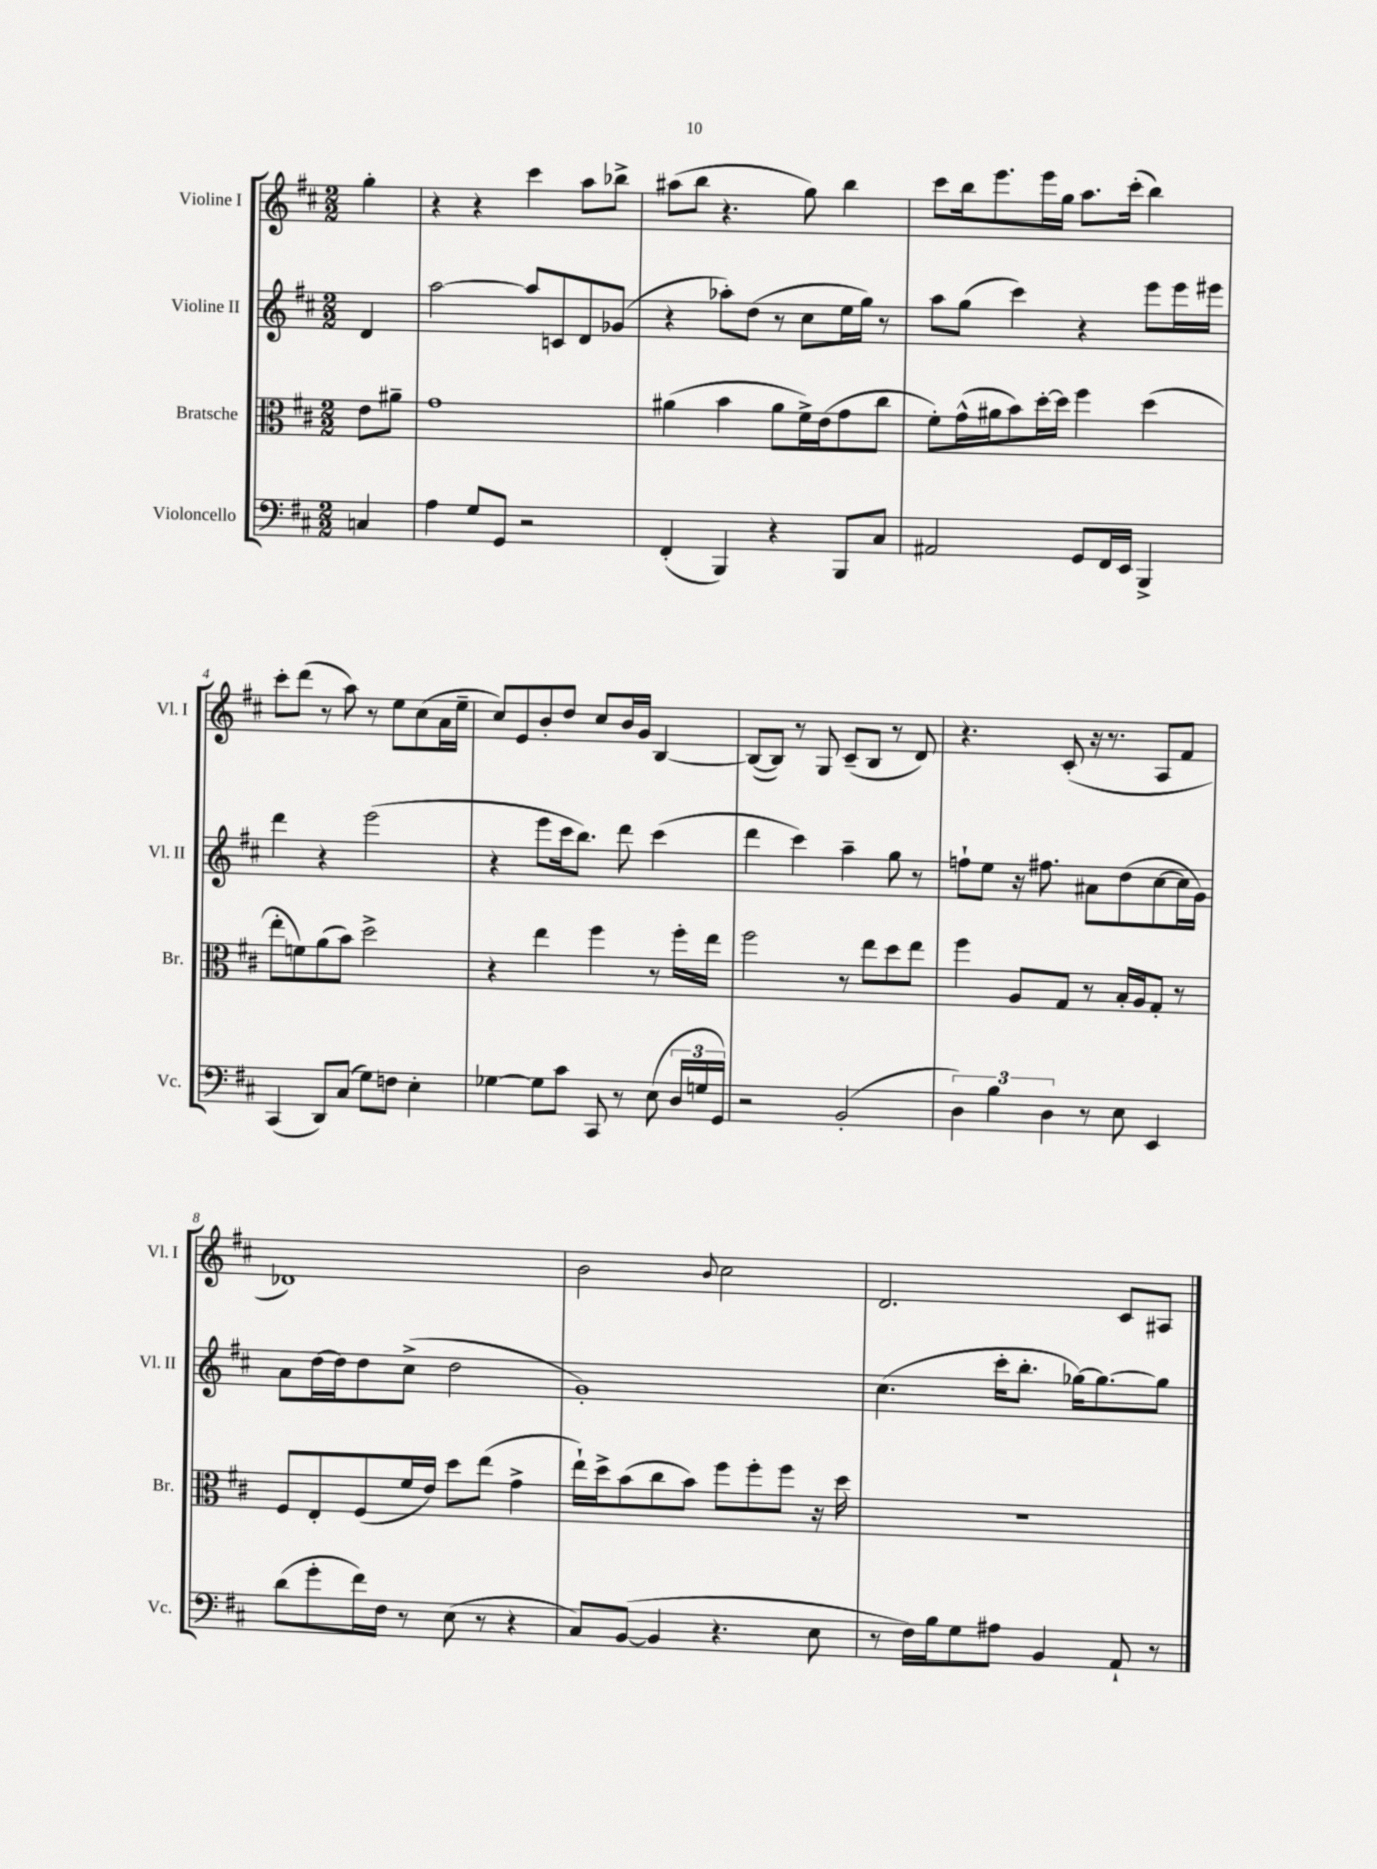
<<
\new StaffGroup <<
\new Staff = "s0" \with { instrumentName = "Violine I" shortInstrumentName = "Vl. I" } {
    \clef treble \key d \major \numericTimeSignature \time 2/2 \partial 4
    \autoBeamOff g''4-. |
    r4 r4 cis'''4 a''8[ bes''8]-> |
    ais''8[( b''8] r4. g''8) b''4 |
    cis'''8[ b''16 e'''8. e'''16 g''16] a''8.[ cis'''16]-.( b''4) |
    cis'''8[-. d'''8]( r8 a''8) r8 e''8[ cis''8( a'16 e''16]-- |
    cis''8[) e'8 b'8-. d''8] cis''8[ b'16 g'16] b4~ |
    b8[~( b8]) r8 g8 cis'8[--( b8] r8 d'8) |
    r4. cis'8-.( r16 r8. a8[ fis'8] |
    des'1) |
    b'2 \appoggiatura { b'8 } cis''2 |
    d'2. cis'8[ ais8] \bar "|." |
}
\new Staff = "s1" \with { instrumentName = "Violine II" shortInstrumentName = "Vl. II" } {
    \clef treble \key d \major \numericTimeSignature \time 2/2 \partial 4
    \autoBeamOff d'4 |
    a''2~ a''8[ c'8 d'8 ges'8]( |
    r4 aes''8[-.) d''8]( r8 cis''8[ e''16 g''16]) r8 |
    a''8[ g''8]( cis'''4) r4 e'''8[ e'''16 eis'''16] |
    d'''4 r4 e'''2( |
    r4 e'''8[ cis'''16 b''8.]) d'''8 cis'''4( |
    d'''4 cis'''4) a''4-- g''8 r8 |
    f''8[-! e''8] r16 fis''8. ais'8[ d''8( cis''8~ cis''16 g'16]) |
    a'8[ d''16~ d''16 d''8 cis''8]->( d''2 |
    g'1-.) |
    cis''4.( cis'''16[-. b''8.]-. ges''16[~) ges''8.~ ges''8] \bar "|." |
}
\new Staff = "s2" \with { instrumentName = "Bratsche" shortInstrumentName = "Br." } {
    \clef alto \key d \major \numericTimeSignature \time 2/2 \partial 4
    \autoBeamOff e'8[ ais'8]-- |
    g'1 |
    ais'4( b'4 ais'8[ fis'16->) e'16( g'8 cis''8] |
    fis'8[-.) g'16-^( ais'16 b'8) d''16~-. d''16] fis''4 d''4( |
    e''8[-. f'8) a'8( b'8]) d''2-> |
    r4 e''4 fis''4 r8 fis''16[-. e''16] |
    fis''2 r8 e''8[ d''8 e''8] |
    fis''4 a8[ g8] r8 b16[-. a16 g8]-. r8 |
    fis8[ e8-. fis8( fis'16 e'16]) d''8[ e''8]( g'4-> |
    e''16[-!) d''16-> b'8( cis''8 b'8]) fis''8[ fis''8-. fis''8] r16 d''16 |
    R1 \bar "|." |
}
\new Staff = "s3" \with { instrumentName = "Violoncello" shortInstrumentName = "Vc." } {
    \clef bass \key d \major \numericTimeSignature \time 2/2 \partial 4
    \autoBeamOff c4 |
    a4 g8[ g,8] r2 |
    fis,4-.( b,,4) r4 b,,8[ cis8] |
    ais,2 g,8[ fis,16 e,16] b,,4-> |
    cis,4( d,8[) cis8]( g8[) f8] e4-. |
    ges4~ ges8[ cis'8] cis,8 r8 e8( \tuplet 3/2 { d16[ g16 g,16]) } |
    r2 b,2-.( |
    \tuplet 3/2 { d4) b4 d4 } r8 e8 e,4 |
    d'8[( g'8-. fis'16) fis16] r8 e8( r8 r4 |
    cis8[) b,8]~( b,4 r4. e8 |
    r8 fis16[) b16 g8 ais8] b,4 a,8-! r8 \bar "|." |
}
>>
>>
